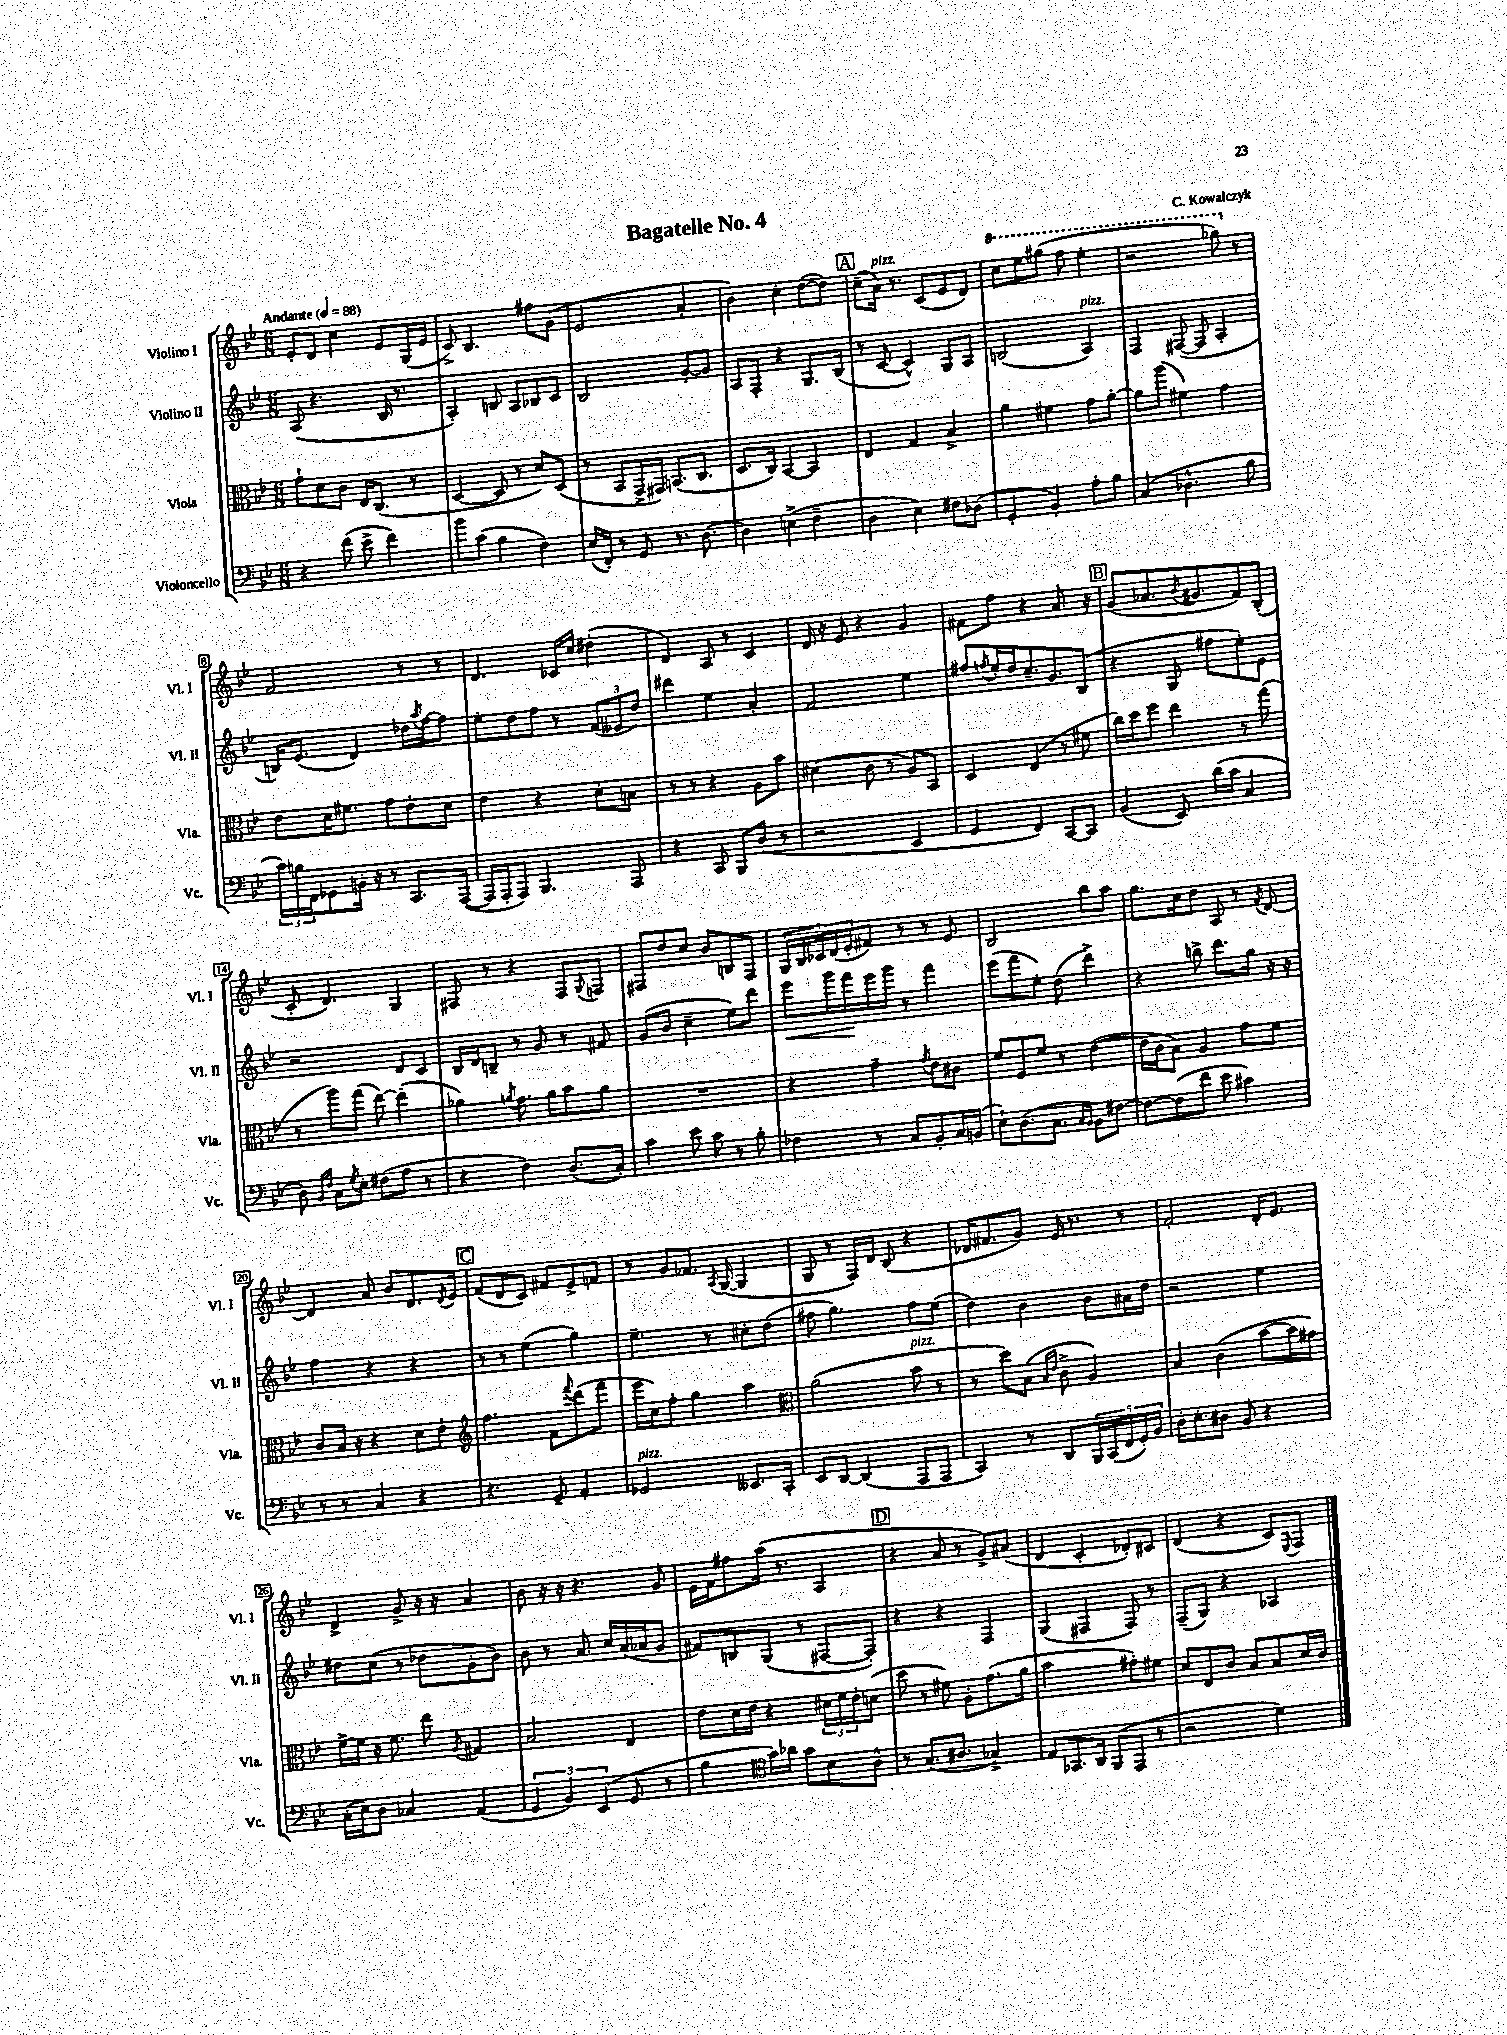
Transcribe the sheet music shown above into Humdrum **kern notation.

**kern	**kern	**kern	**dynam	**kern
*part4	*part3	*part2	*part2	*part1
*staff4	*staff3	*staff2	*staff2	*staff1
*I"Violoncello	*I"Viola	*I"Violino II	*	*I"Violino I
*I'Vc.	*I'Vla.	*I'Vl. II	*	*I'Vl. I
*clefF4	*clefC3	*clefG2	*	*clefG2
*k[b-e-]	*k[b-e-]	*k[b-e-]	*	*k[b-e-]
*M6/8	*M6/8	*M6/8	*	*M6/8
*MM88	*MM88	*MM88	*	*MM88
=1	=1	=1	=1	=1
!	!	!	!	!LO:TX:a:B:t=Andante
4r	8g`\L	(8A/	.	8e-'/L
.	8d\	4.r	.	8d/J
(8f\	8c\J	.	.	4cc\
8e-^\	16E-/KL	.	.	.
.	(8.C/J	.	.	.
4f\)	.	16B-/	.	8e-/L
.	.	8.r	.	.
.	8r	.	.	(16G/L
.	.	.	.	16e-/JJ
=2	=2	=2	=2	=2
8b-\L	[4D/	4A'/)	.	8c^/)
(8c\J	.	.	.	4.B-/
4B-\	8D/]	8Bn/	.	.
.	8r	8A/L	.	.
4F\)	8d/L)	8B-X/	.	8ff#X\L
.	(8D/J	8c/J	.	(8g\J
=3	=3	=3	=3	=3
(16E-/LL	8r	2B-/	.	2e-/
16FF'/JJ)	.	.	.	.
8r	8BB-/L	.	.	.
8GG/	16GG^/L	.	.	.
.	16GG#X/JJ)	.	.	.
8.r	(8.BBn/L	.	.	.
.	.	[8g'/L	.	4a'/
[8.D\	8.C/J	.	.	.
.	.	8g/J]	.	.
=4	=4	=4	=4	=4
4D\]	8.D/L	8A/L	.	4b-\)
.	.	8F'/J	.	.
.	16C/Jk)	.	.	.
(4En^\	[4BB-/	4r	.	4cc'\
4F~\	4BB-/]	8.G/L	.	([8dd\L
.	.	.	.	8dd\J])
.	.	(16B-/Jk	.	.
!!LO:REH:place=s1:t=A
=5	=5	=5	=5	=5
4D\	4E-/	8r	.	(8cc~\L
!	!	!	!	!LO:TX:a:i:t=pizz.
.	.	[8c/	.	16a\Jk)
.	.	.	.	8.r
4E-\)	4G/	4c^^/])	.	.
.	.	.	.	(8c/L
8F#X\L	4B-^/	8G/L	.	8e-/
(8D-X\J	.	8A/J	.	8d/J)
=6	=6	=6	=6	=6
*	*	*	*	*8va
4GG'/	4a\	(2Bn/	.	8ccc\L
.	.	.	.	8eee-\
4BB-'/)	4f#X\	.	.	(8ggg#X\J
.	.	.	.	8fff\
!	!	!LO:TX:a:i:t=pizz.	!	!
8A'\L	8g\L	4A/)	.	4eee-'\
8B-\J	[8a'\J	.	.	.
=7	=7	=7	=7	=7
(4C/	8a\L]	4F/	.	2r
.	(8aa\J	.	.	.
4.D-X^^\	4f#X\)	([8F#X/	.	.
.	.	8F#/]	.	.
.	4g\	4A'/	.	8ggg-X\)
*	*	*	*	*X8va
8B-\	.	.	.	8r
!!LO:LB:g=z
=8	=8	=8	=8	=8
24c\LL)	8e-\L	16Bn/KL)	.	2f/
24Bn\	.	.	.	.
.	.	(8.e-/J	.	.
24FF\J	.	.	.	.
8GG-X\	16d\K	.	.	.
.	8.f#X\J	.	.	.
16BBn'\Jk	.	4d/)	.	.
16r	.	.	.	.
8r	8g\L	.	.	.
8.CC/L	8e-'\	16dd-X\LL	.	8r
.	.	8qaa/	.	.
.	.	[16ff\J	.	.
.	8d\J	8ff\J]	.	8r
([16AAA/Jk	.	.	.	.
=9	=9	=9	=9	=9
16AAA/LL]	4e-\	8ee-'\L	.	4.d/
16AAA'/J	.	.	.	.
8AAA/J)	.	8dd\	.	.
4.BBB-/	4r	8ff\J	.	.
.	.	8r	.	16c-X/LL
.	.	.	.	16cc/JJ
.	8d'\L	(12f/L	.	(4dd#X'\
.	.	12e--X/	.	.
8AAA/	8Bn\J	.	.	.
.	.	12dd/J)	.	.
=10	=10	=10	=10	=10
4r	8r	4ddd#X\	.	4d/)
.	8r	.	.	.
8CC/	4r	4ee-\	.	8A/
8BBB-/L	.	.	.	8r
(8D/J	8A\L	4a'/	.	4c/
8r	8b-\J	.	.	.
=11	=11	=11	=11	=11
2r	(4d#X\	2f/	.	16d/
.	.	.	.	16r
.	.	.	.	8e-/
.	8c\	.	.	4r
.	8r	.	.	.
4EE-/	8A/L)	4ee-\	.	4g/
.	8BB-/J	.	.	.
=12	=12	=12	=12	=12
4GG/	4D/	8ff#X/L	.	8f#X\L
.	.	8qffn/	.	.
.	.	16ee-'/L	.	8ff\J
.	.	16dd/J	.	.
4FF/)	(4E-/	8.cc~/	.	4r
.	.	8.g/	.	.
[8CC/L	8r	.	.	8.a/
8CC/J]	8f#X\	(8B-/J	.	.
.	.	.	.	16r
!!LO:REH:place=s1:t=B
=13	=13	=13	=13	=13
(4BB-/	16cc\LL)	4r	.	(8g/L
.	16dd\J	.	.	.
.	8ff\J	.	.	8.a-X/
8EE-/)	4ee-\	8G/	.	.
.	.	.	.	8qb-/
.	.	.	.	8.g#X/
(16d\LL	.	8ff#X\L	.	.
16c\JJ	.	.	.	.
4C/	8r	8ee-'\)	.	8f/)
.	(8gg\	8e-\J	.	(8B-'/J
!!LO:LB:g=z
=14	=14	=14	=14	=14
8D\)	8r	2r	.	8c'/
16qqBB-/LL	.	.	.	.
16qqF/JJ	.	.	.	.
8C\L	8aa\L)	.	.	4.d/)
8qG/	.	.	.	.
8E-'\J	(8gg\J	.	.	.
(8F#X\L	[8ee-\)	.	.	.
8A\J	(4ee-'\]	8d/L	.	4G/
8r	.	8c/J	.	.
=15	=15	=15	=15	=15
4r	4a-X\)	16B-/LL	.	8F#X/
.	.	16d/J	.	.
.	.	8Bn~/J	.	8r
.	8qan/	.	.	.
4F\)	8.g\	8r	.	4r
.	.	8g/	.	.
.	16a\KL	.	.	.
(8.D/L	8b-\	8r	.	8F#/L
.	.	.	.	8qqG/
.	8a\J	8f#X/	.	8Fn/J
16C'/Jk)	.	.	.	.
=16	=16	=16	=16	=16
4c\	2.r	(8g/L	.	8F#X/L
.	.	8b-/J	.	8dd/
8e-\	.	4cc~\	.	8cc/J
8c\	.	.	.	8b-/L
8r	.	8ee-\L)	.	8Bn/
8B-'\	.	8ddd\J	.	8F#/J
=17	=17	=17	=17	=17
!	!	!	!LO:HP:b	!
4F-X\	4r	8eee-\L	<	20G/LL
.	.	.	.	20B-/
.	.	.	.	20c-X/
.	.	16ggg\L	.	.
.	.	.	.	(20d/
.	.	16fff\	.	.
.	.	.	.	20e-'/J
8r	4g~\	16eee-\	[	8f#X/J)
.	.	16ggg\JJ	.	.
8C/L	.	8r	.	8r
.	8qg/	.	.	.
8BB-'/	8e-\L	4fff\	.	8r
16C/L	8c#X\J	.	.	8e-/
(16BBn/JJ	.	.	.	.
=18	=18	=18	=18	=18
8E-`\L)	8f/L	(8eee-\L	.	2B-/
(8.D\	8F/	8fff\	.	.
.	8f/J	8ee-'\J)	.	.
8.C\J	.	.	.	.
.	8r	(8dd\	.	.
16qqC/LL	.	.	.	.
16qqBB-/JJ	.	.	.	.
8BB-\L)	([4e-\	4ddd^\)	.	8bb-\L
[8F#X\J	.	.	.	8aa\J
=19	=19	=19	=19	=19
8F#\L_	16e-\LL]	4r	.	8.gg\L
.	16c\J	.	.	.
(8F#\]	8B-\J)	.	.	.
.	.	.	.	16cc\k
8f\J	4A/	8bbn^\	.	8dd\J
8e-\	.	8.ddd\L	.	8A/
4c#X\)	8g\L	.	.	8r
.	.	16gg\Jk	.	.
.	.	.	.	8qf/
.	8f\J	16r	.	[8d/
.	.	16r	.	.
!!LO:LB:g=z
=20	=20	=20	=20	=20
8r	8c/L	4ff\	.	4d/]
8r	16B-/Jk	.	.	.
.	16r	.	.	.
4C/	4r	4r	.	8a/
.	.	.	.	8b-/L
4r	8d\L	4r	.	8.d/
.	8e-'\J	.	.	.
.	.	.	.	8qd/
.	.	.	.	16e-/Jk
!!LO:REH:place=s1:t=C
=21	=21	=21	=21	=21
*	*clefG2	*	*	*
4.r	4.ff\	8r	.	(8f/L
.	.	8r	.	8d/
.	.	(4ee-\	.	8c/J)
8GG~/	8f\L	.	.	8f#X/L
.	8qqfff/	.	.	.
4AA'/	(8ddd\	4gg\)	.	8e-^/
.	8fff\J	.	.	8fn/J
=22	=22	=22	=22	=22
!LO:TX:a:i:t=pizz.	!	!	!	!
2GG-X/	16eee-\LL	4.ee-~\	.	8r
.	16cc\J)	.	.	.
.	8ff'\J	.	.	8g/L
.	4gg\	.	.	8.f-X/J
.	.	8r	.	.
.	.	.	.	8qA/
.	.	.	.	([16G/
8.EE--X/L	4aa\	8cc#X'\L	.	4G/]
.	.	(8dd\J	.	.
16CC'/Jk	.	.	.	.
=23	=23	=23	=23	=23
*	*clefC3	*	*	*
8EE-/L	(2a\	8ff#X\	.	8G/
[8DD/J	.	4.gg\)	.	8r
(4DD/]	.	.	.	16F/LL)
.	.	.	.	16d/JJ
.	.	.	.	(8B-/
!	!LO:TX:a:i:t=pizz.	!	!	!
8AAA/L	8b-\	8ff#\L	.	4r
8AAA/J	8r	(8ee-\J	.	.
=24	=24	=24	=24	=24
4CC/)	8r	4dd\)	.	16d-X/KL
.	.	.	.	8.f#X/
.	8dd\L)	.	.	.
8r	(8B-\J	4b-\	.	8g/J)
.	16qqB-/LL	.	.	.
.	16qqe-/JJ	.	.	.
8DD/L	8c^\	.	.	16e-/
.	.	.	.	8.r
20BBB-/L	4A/)	8b-\L	.	.
(20CC/	.	.	.	.
20FF/	.	.	.	.
.	.	16a#X\L	.	8r
20GG'/)	.	.	.	.
.	.	16dd\JJ	.	.
20BB-/JJ	.	.	.	.
=25	=25	=25	=25	=25
16D'\KL	4B-/	2r	.	2f'/
8.E-'\	.	.	.	.
8D#X\J	(4c\	.	.	.
8BB-/	.	.	.	.
4r	[8b-\L	4ee-\	.	16d'/KL
.	.	.	.	8.e-/J
.	16b-\L]	.	.	.
.	16g#X\JJ)	.	.	.
!!LO:LB:g=z
=26	=26	=26	=26	=26
(16C'\LL	[16f^\LL	8dd#X\L	.	4d^/
16E-\J)	16f\JJ]	.	.	.
8D\J	16r	(8cc\J	.	.
.	8.f\	.	.	.
4C-X/	.	8r	.	8g^/
.	8ee-\	8dd-X\L	.	16r
.	.	.	.	16r
.	8qA/	.	.	.
(4AA/	4G#X/	8g'\	.	4a/
.	.	8b-\J)	.	.
=27	=27	=27	=27	=27
6GG/	2B-/	8b-\	.	8b-\
.	.	8r	.	16r
6BB-/)	.	.	.	.
.	.	.	.	16r
.	.	8.a/	.	4.r
(6EE-/	.	.	.	.
.	.	16cc/LL	.	.
8GG/	4E-/	(16a/	.	.
.	.	16a-X/J	.	.
8r	.	8g/J	.	8g/
=28	=28	=28	=28	=28
4B-\	8e-\L	8f#X/L)	.	16e-\LL
.	.	.	.	16f\J
.	16d\L	8Bn/	.	8ff#X\
.	16e-\JJ	.	.	.
*clefC4	*	*	*	*
16g\LL)	4r	(8G/J	.	(16aa\Jk
16a-X\JJ	.	.	.	8.r
8g\L	.	8r	.	.
8B-\	24d#X\LL	[8F#X/L	.	4A/
.	24f\	.	.	.
.	24e-'\J	.	.	.
8A^^\J	(8dn\J	8F#'/J])	.	.
!!LO:REH:place=s1:t=D
=29	=29	=29	=29	=29
8r	8dd\	4r	.	4r
(8.G/L	8r	.	.	.
.	8f#X\)	4r	.	8a/
8.A#X/J	.	.	.	.
.	8A'\L	.	.	8r
4G-X^/)	(8.g\	4F/	.	8g^/L)
.	.	.	.	(8a#X/J
.	16a\Jk	.	.	.
=30	=30	=30	=30	=30
8E-/L	2b-\	(4G/	.	4d/
8.GG-X/	.	.	.	.
.	.	4F#X/	.	4c'/
16AA/Jk	.	.	.	.
(8FF/L	.	.	.	.
8EE-/J	8g#X'\L)	8F#/)	.	8d-X'/L)
8r	8f#X\J	8r	.	8c#X/J
=31	=31	=31	=31	=31
2r	8d/L	(8F~/L	.	(4d/
.	8E-/	8G/J)	.	.
.	8c/J	4r	.	4r
.	8B-/L	.	.	.
4d\)	8B-/	4A-X/	.	8c/L)
.	.	.	.	8qqE-/
.	16d/L	.	.	8F/J
.	16c/JJ	.	.	.
==	==	==	==	==
*-	*-	*-	*-	*-
